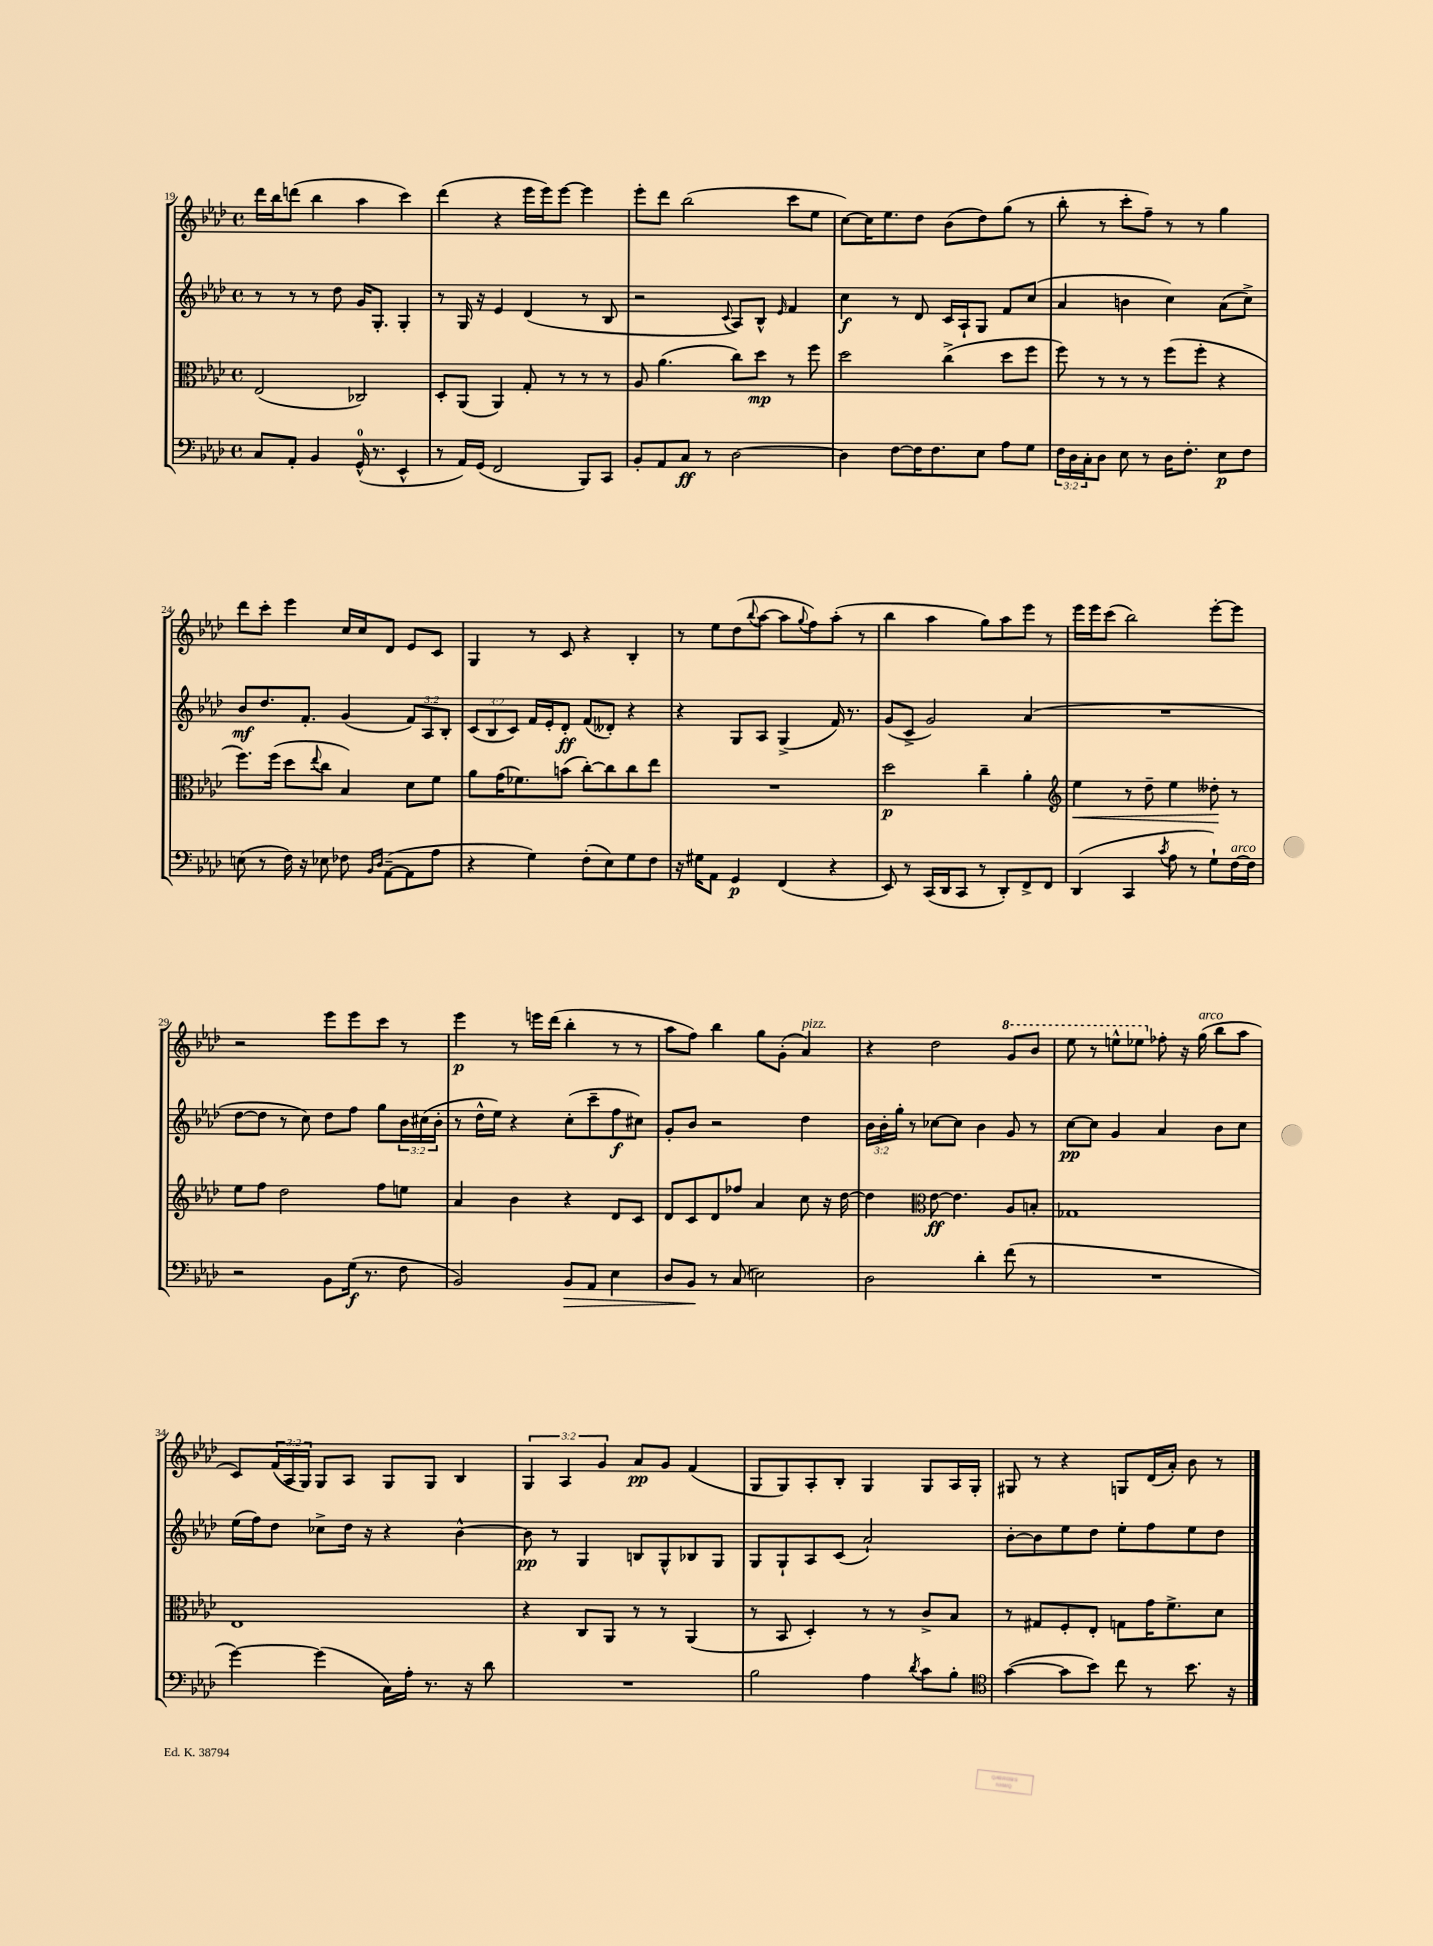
<<
\new StaffGroup <<
\new Staff = "s0" {
    \clef treble \key aes \major \defaultTimeSignature \time 4/4 \override Staff.TupletNumber.text = #tuplet-number::calc-fraction-text
    des'''16 bes''16 d'''8( bes''4 aes''4 c'''4) |
    des'''4( r4 ees'''16 ees'''16) ees'''8~ ees'''4 |
    ees'''8-. des'''8 bes''2( c'''8 ees''8 |
    c''8~) c''16 ees''8. des''8 bes'8( des''8) g''8( r8 |
    bes''8-. r8 c'''8-. f''8--) r8 r8 g''4 |
    des'''8 c'''8-. ees'''4 c''16 c''16 des'8 ees'8 c'8 |
    g4 r8 c'8 r4 bes4-. |
    r8 ees''8 des''8( \appoggiatura { bes''8 } aes''8~ aes''8 \appoggiatura { g''8 } f''8) aes''8-.( r8 |
    bes''4 aes''4 g''8) aes''8 ees'''8 r8 |
    ees'''16 ees'''16 c'''8( bes''2) ees'''8~-. ees'''8 |
    r2 ees'''8 ees'''8 c'''8 r8 |
    ees'''4\p r8 e'''16 des'''16( bes''4-. r8 r8 |
    aes''8 f''8) bes''4 g''8 g'8-.( aes'4^\markup { \italic "pizz." }) |
    r4 des''2 \ottava #1 g''8 bes''8 |
    ees'''8 r8 e'''8-^ ees'''8 \ottava #0 fes''8-. r16 g''16^\markup { \italic "arco" }( bes''8 aes''8 |
    c'8) \tuplet 3/2 { f'16( aes16 g16) } g8 aes8 g8 g8 bes4 |
    \tuplet 3/2 { g4 aes4 g'4 } aes'8\pp g'8 f'4( |
    g8 g8) aes8-. bes8-. g4 g8 aes16 g16-. |
    gis8 r8 r4 g8 des'16( aes'16-.) bes'8 r8 \bar "|." |
}
\new Staff = "s1" {
    \clef treble \key aes \major \defaultTimeSignature \time 4/4 \override Staff.TupletNumber.text = #tuplet-number::calc-fraction-text
    r8 r8 r8 des''8 g'16 g8.-. g4-. |
    r8 g16 r16 ees'4 des'4( r8 bes8 |
    r2 \appoggiatura { c'8 } aes8) bes8-^ \grace { ees'16 } f'4 |
    c''4\f r8 des'8 c'16 aes16-! g8 f'8 c''8( |
    aes'4 b'4 c''4) aes'8( c''8->) |
    bes'8\mf des''8. f'8.-. g'4( \tuplet 3/2 { f'8) aes8 bes8-. } |
    \tuplet 3/2 { c'8( bes8 c'8) } f'16 ees'16-. des'8-.\ff f'8( deses'8-.) r4 |
    r4 g8 aes8 g4->( f'16) r8. |
    g'8( c'8-> g'2) aes'4( |
    R1 |
    des''8~ des''8 r8 c''8) des''8 f''8 g''8 \tuplet 3/2 { bes'16 cis''16( bes'16-. } |
    r8 des''16-^ ees''16) r4 c''8-.( c'''8-- f''8\f cis''8) |
    g'8-. bes'8 r2 des''4 |
    \tuplet 3/2 { bes'16 bes'16-. g''16-. } r8 ces''8~ ces''8 bes'4 g'8 r8 |
    c''8~\pp c''8 g'4 aes'4 bes'8 c''8 |
    ees''16( f''16) des''8 ces''8-> des''16 r16 r4 bes'4~-^ |
    bes'8\pp r8 g4 b8 g8-^ bes8 g8 |
    g8 g8-! aes8 c'8( aes'2-!) |
    bes'8~-. bes'8 ees''8 des''8 ees''8-. f''8 ees''8 des''8 \bar "|." |
}
\new Staff = "s2" {
    \clef alto \key aes \major \defaultTimeSignature \time 4/4
    ees2( ces2) |
    des8-. aes,8( aes,4) g8-. r8 r8 r8 |
    aes8 aes'4.( c''8) des''8\mp r8 f''8 |
    des''2 c''4->( des''8 f''8 |
    f''8) r8 r8 r8 f''8( f''8-. r4 |
    f''8.) f''16( des''8 \appoggiatura { ees''8 } c''8 bes4) des'8 f'8 |
    aes'8 g'16( fes'8.) b'8( c''8~-.) c''8 c''8 ees''8 |
    R1 |
    des''2\p c''4-- aes'4-. |
    \clef treble ees''4\< r8 des''8-- ees''4 deses''8-.\! r8 |
    ees''8 f''8 des''2 f''8 e''8 |
    aes'4 bes'4 r4 des'8 c'8 |
    des'8 c'8 des'8 fes''8 aes'4 c''8 r16 des''16~ |
    des''4 \clef alto ees'8~\ff ees'4. aes8 b8-. |
    ges1 |
    ees1 |
    r4 c8 aes,8 r8 r8 aes,4( |
    r8 bes,8 des4-.) r8 r8 c'8-> bes8 |
    r8 gis8 f8-. ees8-. g8 g'16 f'8.-> des'8 \bar "|." |
}
\new Staff = "s3" {
    \clef bass \key aes \major \defaultTimeSignature \time 4/4 \override Staff.TupletNumber.text = #tuplet-number::calc-fraction-text
    c8 aes,8-. bes,4 g,16-0-^( r8. ees,4-^ |
    r8 aes,16) g,16( f,2 bes,,8) c,8 |
    bes,8-. aes,8 c8\ff r8 des2~ |
    des4 f8~ f16 f8. ees8 aes8 g8 |
    \tuplet 3/2 { f16 des16 c16-. } des8 ees8 r8 des16 f8.-. ees8\p f8 |
    e8( r8 f16) r16 ees8 fes8 \grace { bes,16 des16 } aes,8~--( aes,8 aes8 |
    r4 g4) f8-.( ees8) g8 f8 |
    r16 gis16 aes,8 g,4\p f,4( r4 |
    ees,8) r8 c,16( des,16 c,8 r8 des,8-.) f,8-> f,8 |
    des,4( c,4 \acciaccatura { c'8 } aes8 r8 g8-!) f16~^\markup { \italic "arco" } f16 |
    r2 bes,8 g16\f( r8. f8 |
    bes,2) bes,8\> aes,8 ees4 |
    des8 bes,8\! r8 c8( e2) |
    des2 des'4-. f'8( r8 |
    R1 |
    g'4~) g'4( c16) aes16-. r8. r16 des'8 |
    R1 |
    bes2 aes4 \acciaccatura { des'8 } c'8 bes8-. |
    \clef tenor g'4~( g'8 bes'8) c''8 r8 bes'8. r16 \bar "|." |
}
>>
>>
\layout { \context { \Score currentBarNumber = #19 } }
